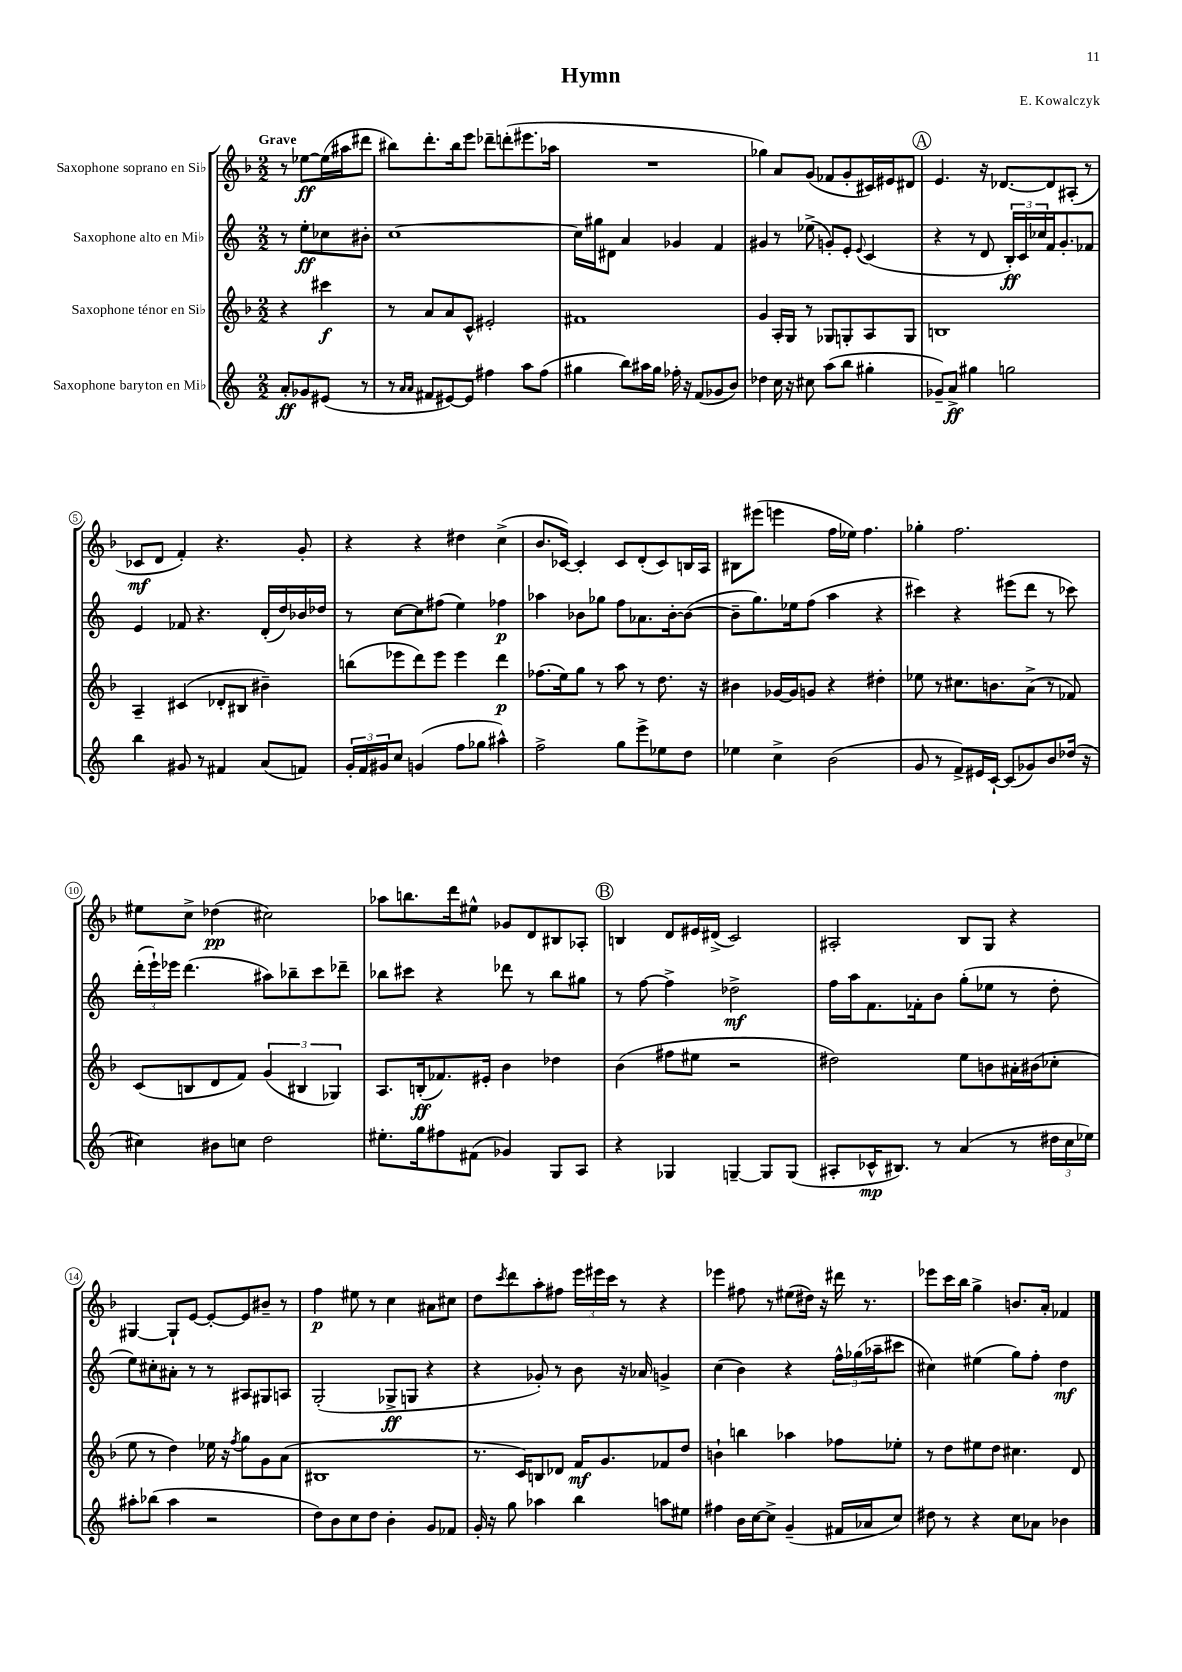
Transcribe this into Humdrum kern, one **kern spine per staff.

**kern	**kern	**kern	**kern
*staff4	*staff3	*staff2	*staff1
*clefG2	*clefG2	*clefG2	*clefG2
*k[]	*k[b-]	*k[]	*k[b-]
*M2/2	*M2/2	*M2/2	*M2/2
8a'	4r	8r	8r
8g-	.	8ee'	[8ee-
(8e#	4ccc#	8cc-	(16ee-]
.	.	.	16aa#
8r	.	8b#'	8ddd#
=	=	=	=
8r	8r	[1cc	8bb#)
16qqa	.	.	.
16qqa	.	.	.
8f#	8a	.	8.ddd'
[8e#)	8a	.	.
.	.	.	16bb#
8e#]	8c^^	.	8eee
4ff#	2e#'	.	8ddd-~
.	.	.	(8ddd'
8aa	.	.	8.eee#
(8ff#	.	.	.
.	.	.	16aa-
=	=	=	=
4gg#	1f#	16cc]	1r
.	.	16gg#	.
.	.	8d#	.
8bb)	.	4a	.
16aa#	.	.	.
16gg#	.	.	.
16ff-'	.	4g-	.
16r	.	.	.
(8f	.	.	.
8g-	.	4f	.
8b)	.	.	.
=	=	=	=
4dd-	4g	4g#	4gg-)
16cc	16A'	8r	8a
16r	16G	.	.
8cc#	8r	(8ee-^	(8g
(8aa	8G-	8g')	8f-
8bb	8G'	8e'	8g'
.	.	8qqe	.
4gg#'	8A	(4c	16c#)
.	.	.	16e#
.	8G	.	8d#
=	=	=	=
8g-~)	1B	4r	4.e
8a^	.	.	.
4gg#	.	8r	.
.	.	8d	16r
.	.	.	[8.d-
2gg	.	24B')	.
.	.	24c	.
.	.	24cc-	.
.	.	16f	8d-]
.	.	8.g'	.
.	.	.	(8A#'
.	.	8f-	8r
=	=	=	=
4bb	4A~	4e	8c-
.	.	.	8d
8g#	(4c#	8f-	4f')
8r	.	4.r	.
4f#	8d-'	.	4.r
.	8B#	.	.
(8a	4b#~)	(16d'	.
.	.	16dd)	.
8f)	.	16b-	8g'
.	.	16dd-	.
=	=	=	=
24g'	(8bb	8r	4r
24f	.	.	.
24g#	.	.	.
8cc	8eee-	[8cc	.
(4g	8ddd)	8cc]	4r
.	8eee-	(8ff#	.
8ff	4eee-	4ee)	4dd#
8gg-	.	.	.
4aa#^^)	4ddd	4ff-	(4cc^
=	=	=	=
2ff^	(8.ff-	4aa-	8.b-
.	16ee)	.	[16c-)
.	8gg	8b-	4c-']
.	8r	8gg-	.
8gg	8aa	8ff	8c-
8eee^	8r	8.a-	(8d'
8ee-	8.dd	.	8c-)
.	.	[16b-'	.
8dd	.	(8b-_	16B
.	16r	.	16A
=	=	=	=
4ee-	4b#	8b-~]	8B#
.	.	8.gg)	(8eee#
4cc^	[16g-	.	4eee
.	16g-]	16ee-	.
.	8g	(8ff	.
(2b	4r	4aa	16ff
.	.	.	16ee-)
.	.	.	4.ff
.	4dd#'	4r	.
=	=	=	=
8g	8ee-	4ccc#)	4gg-'
8r	8r	.	.
8f^)	8.cc#	4r	2.ff
16e#	.	.	.
[16c`	8.b	.	.
(8c]	.	(8eee#	.
8g-)	(8a^	8ddd	.
8b	8r	8r	.
(16dd-	8f-)	8ccc-)	.
16r	.	.	.
=	=	=	=
4cc#)	(8c	(24ddd'	8ee#
.	.	24eee`)	.
.	.	24eee-	.
.	8B	(4.ddd	8cc^
8b#	8d	.	(4dd-
8cc	8f)	.	.
2dd	(6g	8aa#)	2cc#)
.	.	8bb-~	.
.	6B#	.	.
.	.	8ccc	.
.	6G-)	.	.
.	.	8ddd-~	.
=	=	=	=
8.ee#'	8.A	8bb-	8aa-
.	.	8ccc#	8.bb
16gg	(16B'	.	.
8ff#	8.f-)	4r	.
.	.	.	16ddd
(8f#	.	.	8ee#^^
.	16e#'	.	.
4g-)	4b-	8ddd-	8g-
.	.	8r	8d
8G	4dd-	8bb-	8B#
8A	.	8gg#	8A-'
=	=	=	=
4r	(4b-	8r	4B
.	.	[8ff	.
4G-	8ff#	4ff^]	8d
.	8ee#	.	16e#
.	.	.	(16d#^
[4G~	2r	2dd-^	2c)
8G]	.	.	.
(8G	.	.	.
=	=	=	=
8A#'	2dd#)	16ff	2A#'
.	.	16aa	.
16c-^^	.	8.f	.
8.B#)	.	.	.
.	.	16f-'	.
8r	.	8b	.
(4a	8ee	(8gg'	8B-
.	8b	8ee-	8G
8r	16a#'	8r	4r
.	(16b#	.	.
24dd#	8cc-'	8dd'	.
24cc	.	.	.
24ee-)	.	.	.
=	=	=	=
8aa#'	8ee	8ee)	[4G#
(8bb-	8r	8cc#'	.
4aa#	4dd)	8a#'	8G#`]
.	.	8r	[8e
2r	16ee-	8r	8e'_
.	16r	.	.
.	8qff	.	.
.	8gg	8A#	8e]
.	8g	8G#	8b#~
.	(8a	8A	8r
=	=	=	=
8dd)	1B#	(2G'	4ff
8b	.	.	.
8cc	.	.	8ee#
8dd	.	.	8r
4b'	.	8G-^	4cc
.	.	8G	.
8g	.	4r	8a#
8f-	.	.	8cc#
=	=	=	=
16g'	8.r	4r	8dd
16r	.	.	.
.	.	.	8qccc
8gg	.	.	8ddd
.	16c)	.	.
4aa-	8B	8g-')	8aa'
.	8d-	8r	8ff#
4bb	16f	8b	24eee
.	.	.	24eee#
.	8.g	.	.
.	.	.	24ccc
.	.	16r	8r
.	.	16a-	.
8aa	8f-	4g^	4r
8ee#	8dd	.	.
=	=	=	=
4ff#	4b`	(4cc	4eee-
16b	4bb	4b)	8ff#
[16cc	.	.	.
8cc^]	.	.	8r
(4g~	4aa-	4r	(8ee#
.	.	.	16dd#)
.	.	.	16r
16f#	8ff-	24ff^^	16ddd#
.	.	(24gg-	.
16a-	.	.	8.r
.	.	24aa-~	.
8cc)	8ee-'	8ccc#	.
=	=	=	=
8dd#	8r	4cc#)	8eee-
8r	8dd	.	16ccc
.	.	.	16bb-
4r	8ee#	(4ee#	4gg^
.	8dd	.	.
8cc	4.cc#	8gg)	8.b
8a-	.	8ff'	.
.	.	.	16a'
4b-	.	4dd	4f-
.	8d	.	.
==	==	==	==
*-	*-	*-	*-
